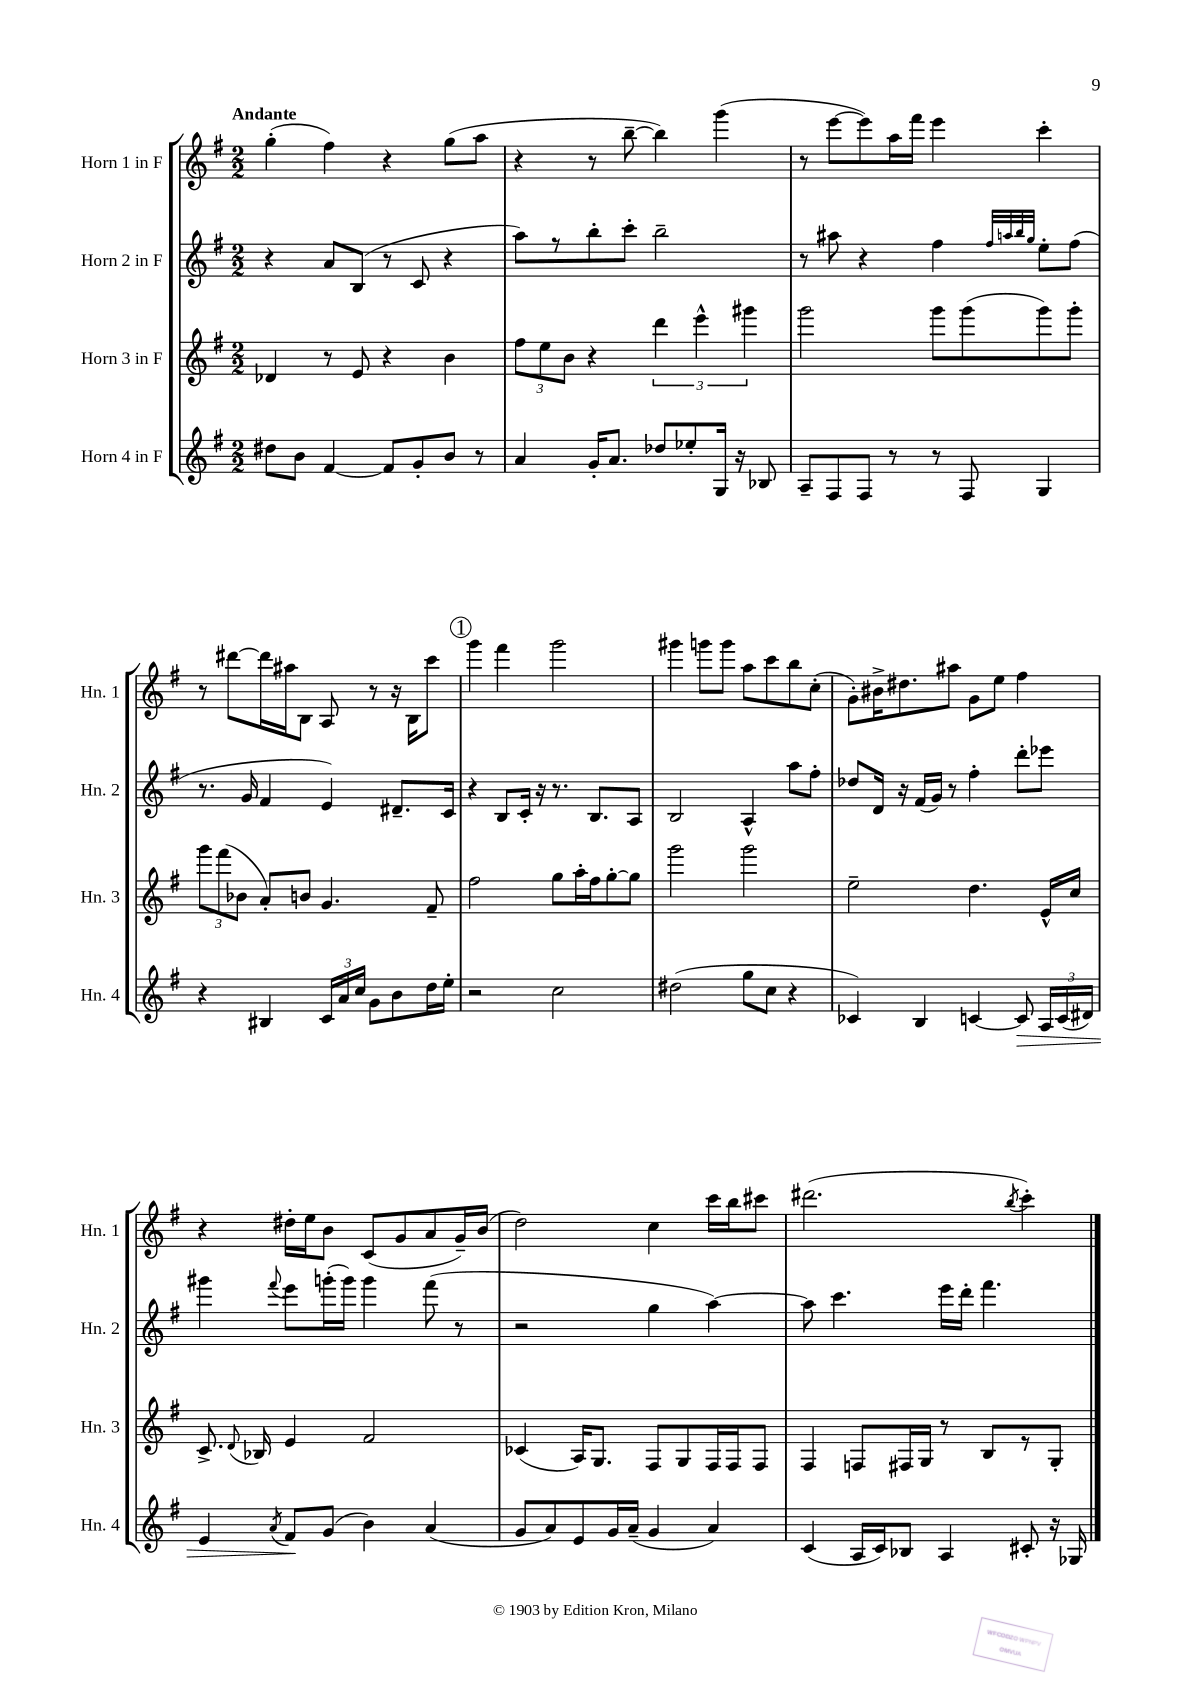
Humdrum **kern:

**kern	**kern	**kern	**kern
*staff4	*staff3	*staff2	*staff1
*clefG2	*clefG2	*clefG2	*clefG2
*k[f#]	*k[f#]	*k[f#]	*k[f#]
*M2/2	*M2/2	*M2/2	*M2/2
8dd#	4d-	4r	(4gg'
8b	.	.	.
[4f#	8r	8a	4ff#)
.	8e	(8B	.
8f#]	4r	8r	4r
8g'	.	8c	.
8b	4b	4r	(8gg
8r	.	.	8aa
=	=	=	=
4a	12ff#	8aa)	4r
.	12ee	.	.
.	.	8r	.
.	12b	.	.
16g'	4r	8bb'	8r
8.a	.	.	.
.	.	8ccc'	[8bb~
8dd-	6ddd	2bb~	4bb])
8ee-'	.	.	.
.	6eee^^	.	.
16G	.	.	(4ggg
16r	.	.	.
.	6ggg#	.	.
8B-	.	.	.
=	=	=	=
8A~	2ggg	8r	8r
8F#	.	8aa#	[8eee
8F#	.	4r	8eee])
8r	.	.	16aa
.	.	.	16fff#
8r	8ggg	4ff#	4eee
8F#	(8ggg	.	.
.	.	32qqff#	.
.	.	32qqaa	.
.	.	32qqbb	.
.	.	32qqgg	.
4G	8ggg)	8ee'	4ccc'
.	8ggg'	(8ff#	.
=	=	=	=
4r	12ggg	8.r	8r
.	(12fff#	.	.
.	.	.	[8ddd#
.	12b-	.	.
.	.	16g	.
4B#	8a')	4f#	16ddd#]
.	.	.	16aa#
.	8b	.	8B
24c	4.g	4e)	8A
24a	.	.	.
24cc	.	.	.
8g	.	.	8r
8b	.	8.d#~	16r
.	.	.	16B
16dd	8f#~	.	8ccc
16ee'	.	16c	.
=	=	=	=
2r	2ff#	4r	4ggg
.	.	8B	4fff#
.	.	16c'	.
.	.	16r	.
2cc	8gg	8.r	2ggg
.	16aa'	.	.
.	16ff#	8.B	.
.	[8gg'	.	.
.	8gg]	8A	.
=	=	=	=
(2dd#	2ggg	2B	4ggg#
.	.	.	8ggg
.	.	.	8ggg
8gg	2ggg	4A^^	8aa
8cc	.	.	8ccc
4r	.	8aa	8bb
.	.	8ff#'	(8cc'
=	=	=	=
4c-)	2ee~	8dd-	8g')
.	.	16d	16b#^
.	.	16r	8.dd#
4B	.	(16f#	.
.	.	16g)	.
.	.	8r	8aa#
[4c	4.dd	4ff#'	8g
.	.	.	8ee
8c]	.	8ddd'	4ff#
24A	16e^^	8eee-	.
(24c	.	.	.
.	16cc	.	.
24d#)	.	.	.
=	=	=	=
4e	8.c^	4ggg#	4r
.	8qqd	.	.
.	16B-	.	.
8qa	.	8qqfff#	.
8f#	4e	8eee	16dd#'
.	.	.	16ee
(8g	.	(16ggg'	8b
.	.	16ggg)	.
4b)	2f#	4ggg	(8c
.	.	.	8g
(4a	.	(8fff#	8a
.	.	8r	16g~)
.	.	.	(16b
=	=	=	=
8g	(4c-	2r	2dd)
8a)	.	.	.
8e	16A)	.	.
.	8.G	.	.
16g	.	.	.
(16a~	.	.	.
4g	8F#	4gg	4cc
.	8G	.	.
4a)	16F#	[4aa)	16ccc
.	16F#	.	16bb
.	8F#	.	8ccc#
=	=	=	=
(4c	4F#	8aa]	(2.ddd#
.	.	4.ccc	.
16A	8F	.	.
16c)	.	.	.
8B-	16F#	.	.
.	16G	.	.
4A	8r	16eee	.
.	.	16ddd'	.
.	8B	4.fff#	.
.	.	.	8qbb
8c#'	8r	.	4ccc')
16r	8G'	.	.
16G-	.	.	.
==	==	==	==
*-	*-	*-	*-
